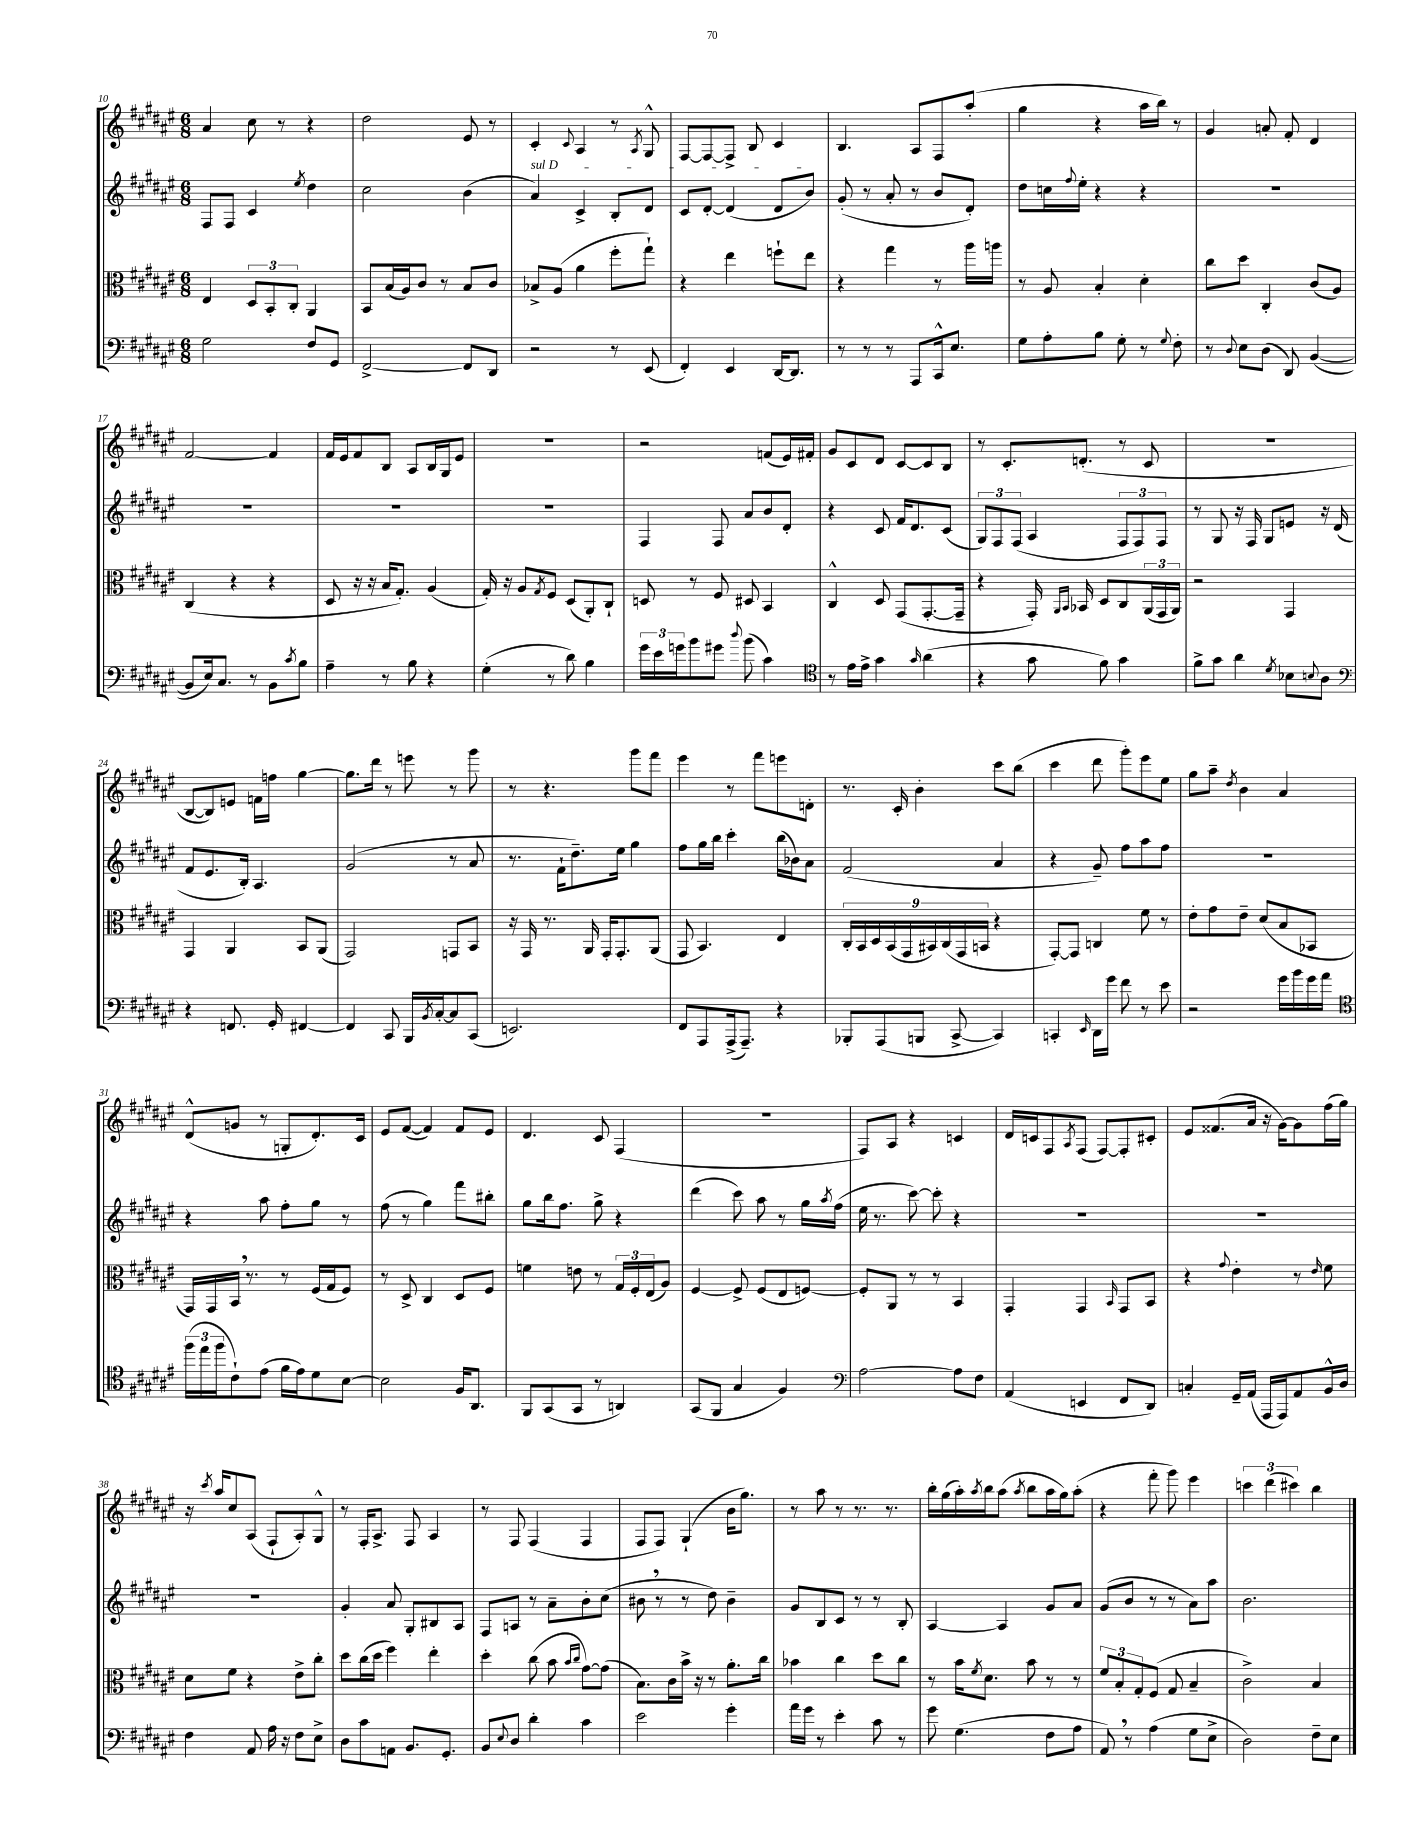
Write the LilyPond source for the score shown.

<<
\new StaffGroup <<
\new Staff = "s0" {
    \clef treble \key fis \major \numericTimeSignature \time 6/8
    ais'4 cis''8 r8 r4 |
    dis''2 eis'8 r8 |
    cis'4-. \appoggiatura { cis'8 } ais4 r8 \acciaccatura { ais8 } gis8-^ |
    fis8~ fis8~ fis8-> b8 cis'4 |
    b4. ais8 fis8 ais''8-.( |
    gis''4 r4 ais''16 b''16) r8 |
    gis'4 a'8-. fis'8-. dis'4 |
    fis'2~ fis'4 |
    fis'16 eis'16 fis'8 b8 ais8 b16 gis16 eis'8 |
    R2. |
    r2 f'8( eis'16) fis'16-. |
    gis'8 cis'8 dis'8 cis'8~ cis'8 b8 |
    r8 cis'8.-. d'8.-.( r8 cis'8 |
    R2. |
    b8~ b8) e'8 f'16 f''16 gis''4~ |
    gis''8. dis'''16 r8 e'''8 r8 gis'''8 |
    r8 r4. gis'''8 fis'''8 |
    eis'''4 r8 fis'''8 e'''8 d'8-. |
    r8. cis'16-. b'4-. cis'''8 b''8( |
    cis'''4 dis'''8 gis'''8-.) eis'''8 eis''8 |
    gis''8 ais''8-- \acciaccatura { dis''8 } b'4 ais'4 |
    dis'8-^( g'8 r8 g8-. dis'8.-.) cis'16 |
    eis'8 fis'8~( fis'4) fis'8 eis'8 |
    dis'4. cis'8 fis4( |
    R2. |
    fis8) ais8 r4 c'4 |
    dis'16 c'16 fis8 \acciaccatura { ais8 } fis8( fis8~) fis8-. cis'8-. |
    eis'8 fisis'8.( ais'16 r16 gis'16~) gis'8 fis''16( gis''16) |
    r16 \acciaccatura { cis'''8 } ais''16 cis''8 ais8( fis8-! ais8-.) gis8-^ |
    r8 fis16-. ais8.-> fis8 ais4 |
    r8 fis8 fis4( fis4 |
    fis8 fis8) gis4-!( b'16 gis''8.) |
    r8 ais''8 r8 r8. r8. |
    b''16-. gis''16( ais''16-.) \acciaccatura { ais''8 } b''16 ais''8( \acciaccatura { ais''8 } b''8 ais''16 gis''16) ais''8-.( |
    r4 fis'''8-. gis'''8) eis'''4 |
    \tuplet 3/2 { c'''4 dis'''4( cis'''4) } b''4 \bar "|." |
}
\new Staff = "s1" {
    \clef treble \key fis \major \numericTimeSignature \time 6/8
    fis8 fis8 cis'4 \acciaccatura { eis''8 } dis''4 |
    cis''2 b'4( |
    \once \override TextSpanner.bound-details.left.text = \markup { \italic "sul D" } ais'4\startTextSpan) cis'4-> b8-. dis'8 |
    cis'8 dis'8~-. dis'4( dis'8 b'8\stopTextSpan) |
    gis'8-.( r8 ais'8-. r8 b'8 dis'8-.) |
    dis''8 c''16 \appoggiatura { fis''8 } eis''16-. r4 r4 |
    R2. |
    R2. |
    R2. |
    R2. |
    fis4 fis8 ais'8 b'8 dis'8-. |
    r4 cis'8 fis'16 dis'8. cis'8( |
    \tuplet 3/2 { gis8) fis8 fis8( } ais4 \tuplet 3/2 { fis8 fis8) fis8 } |
    r8 gis8 r16 fis16 gis8 e'8 r16 dis'16( |
    fis'8 eis'8. b16-.) ais4. |
    gis'2( r8 ais'8 |
    r8. fis'16-! dis''8.--) eis''16 gis''4 |
    fis''8 gis''16 b''16 cis'''4-. b''16( bes'16) ais'8 |
    fis'2( ais'4 |
    r4 gis'8--) fis''8 ais''8 fis''8 |
    R2. |
    r4 ais''8 fis''8-. gis''8 r8 |
    fis''8( r8 gis''4) fis'''8 bis''8-. |
    gis''8 b''16 fis''8. gis''8-> r4 |
    dis'''4( cis'''8) ais''8 r8 gis''16 \acciaccatura { ais''8 } fis''16( |
    eis''16 r8. cis'''8~) cis'''8-. r4 |
    R2. |
    R2. |
    R2. |
    gis'4-. ais'8 gis8-. bis8 ais8 |
    fis8 a8 r8 ais'8-- b'8-. cis''8( |
    bis'8 \breathe r8 r8 dis''8) bis'4-- |
    gis'8 b8 cis'8 r8 r8 b8-. |
    ais4~ ais4 gis'8 ais'8 |
    gis'8( b'8 r8 r8 ais'8) ais''8 |
    b'2. \bar "|." |
}
\new Staff = "s2" {
    \clef alto \key fis \major \numericTimeSignature \time 6/8
    eis4 \tuplet 3/2 { dis8 b,8-. cis8-. } ais,4 |
    b,8 b16( ais16) cis'8 r8 b8 cis'8 |
    bes8-> ais8( ais'4 fis''8-. gis''8-!) |
    r4 eis''4 f''8-! eis''8 |
    r4 gis''4 r8 ais''16 a''16 |
    r8 ais8 b4-. dis'4-. |
    cis''8 dis''8 cis4-. cis'8( ais8) |
    cis4( r4 r4 |
    dis8 r16 r16 b16 gis8.-.) ais4( |
    gis16-.) r16 ais8 \acciaccatura { gis8 } fis8 dis8( ais,8-.) cis8-! |
    d8 r8 fis8 dis8 b,4 |
    cis4-^ dis8 gis,8( gis,8.~-. gis,16-- |
    r4 gis,16-.) \grace { ais,16 b,16 } bes,16 dis8 cis8 \tuplet 3/2 { ais,16( gis,16 ais,16) } |
    r2 gis,4 |
    gis,4 ais,4 b,8 ais,8( |
    gis,2) g,8 b,8 |
    r16 gis,16 r8. ais,16 gis,16-. gis,8.-. ais,8( |
    gis,8 b,4.) eis4 |
    \tuplet 9/8 { cis16-. b,16 dis16 b,16( gis,16 bis,16) cis16( gis,16 b,16 } r4 |
    gis,8~-.) gis,8 c4 fis'8 r8 |
    eis'8-. gis'8 eis'8-- dis'8( b8 bes,8 |
    gis,16) gis,16 b,16 \breathe r8. r8 fis16( gis16 fis8) |
    r8 dis8-> cis4 dis8 fis8 |
    f'4 e'8 r8 \tuplet 3/2 { gis16 fis16-. eis16( } ais8) |
    fis4~ fis8-> fis8( eis8 f8~) |
    f8-. ais,8 r8 r8 b,4 |
    gis,4-. gis,4 \grace { b,16 } gis,8 b,8 |
    r4 \appoggiatura { gis'8 } eis'4-. r8 \grace { eis'16 } fis'8 |
    dis'8 fis'8 r4 eis'8-> cis''8-. |
    dis''8 cis''16( dis''16 fis''4) eis''4-. |
    dis''4-. cis''8( b'8 \grace { b'16 cis''16 } gis'8~) gis'8( |
    b8.) cis'16 b'16-> r16 r8 ais'8.-. cis''16 |
    bes'4 cis''4 dis''8 cis''8 |
    r8 b'16 \acciaccatura { fis'8 } dis'8. b'8 r8 r8 |
    \tuplet 3/2 { fis'8 b8-. gis8-. } fis8( gis8 b4-- |
    cis'2->) b4 \bar "|." |
}
\new Staff = "s3" {
    \clef bass \key fis \major \numericTimeSignature \time 6/8
    gis2 fis8 gis,8 |
    fis,2~-> fis,8 dis,8 |
    r2 r8 eis,8( |
    fis,4-.) eis,4 dis,16~ dis,8. |
    r8 r8 r8 ais,,8 cis,16-^ eis8. |
    gis8 ais8-. b8 gis8-. r8 \appoggiatura { gis8 } fis8-. |
    r8 \appoggiatura { dis8 } eis8 dis8( dis,8) b,4~( |
    b,8 eis16) cis8. r8 b,8 \acciaccatura { cis'8 } b8 |
    ais4-- r8 b8 r4 |
    gis4-.( r8 dis'8) b4 |
    \tuplet 3/2 { gis'16 eis'16 g'16 } b'8 gis'8 \appoggiatura { dis''8 } b'8( cis'4) |
    \clef tenor r8 eis'16 eis'16-> gis'4 \grace { gis'16 } ais'4( |
    r4 gis'8 fis'8) gis'4 |
    fis'8-> gis'8 ais'4 \acciaccatura { dis'8 } bes8 \appoggiatura { b8 } ais8 |
    \clef bass r4 f,8. gis,16-. fis,4~ |
    fis,4 cis,8 b,,16 \acciaccatura { b,8 } cis16~-. cis8 cis,8( |
    e,2.) |
    fis,8 ais,,8 ais,,16->( ais,,8.--) r4 |
    bes,,8-. ais,,8( b,,8 cis,8~-> cis,4) |
    c,4-. \grace { eis,16 } dis,16 gis'16 fis'8 r8 eis'8 |
    r2 gis'16 b'16 gis'16 ais'16 |
    \clef tenor \tuplet 3/2 { fis''16( eis''16 fis''16 } cis'8-!) eis'8( fis'16 eis'16) dis'8 b8~ |
    b2 fis16 ais,8. |
    fis,8 gis,8( gis,8 r8 a,4) |
    gis,8( fis,8 gis4 fis4) |
    \clef bass ais2~ ais8 fis8 |
    ais,4( e,4 fis,8 dis,8) |
    c4-. gis,16-- ais,16( ais,,16 ais,,16) ais,8 b,16-^ dis16 |
    fis4 ais,8 ais16 r16 fis8 eis8-> |
    dis8 cis'8 a,8 b,8. gis,8.-. |
    b,8 \appoggiatura { eis8 } dis8 dis'4-. cis'4 |
    eis'2 gis'4-. |
    ais'16 gis'16 r8 eis'4-. cis'8 r8 |
    gis'8 gis4.( fis8 ais8 |
    ais,8) \breathe r8 ais4( gis8 eis8-> |
    dis2) fis8-- eis8 \bar "|." |
}
>>
>>
\layout { \context { \Score currentBarNumber = #10 } }
